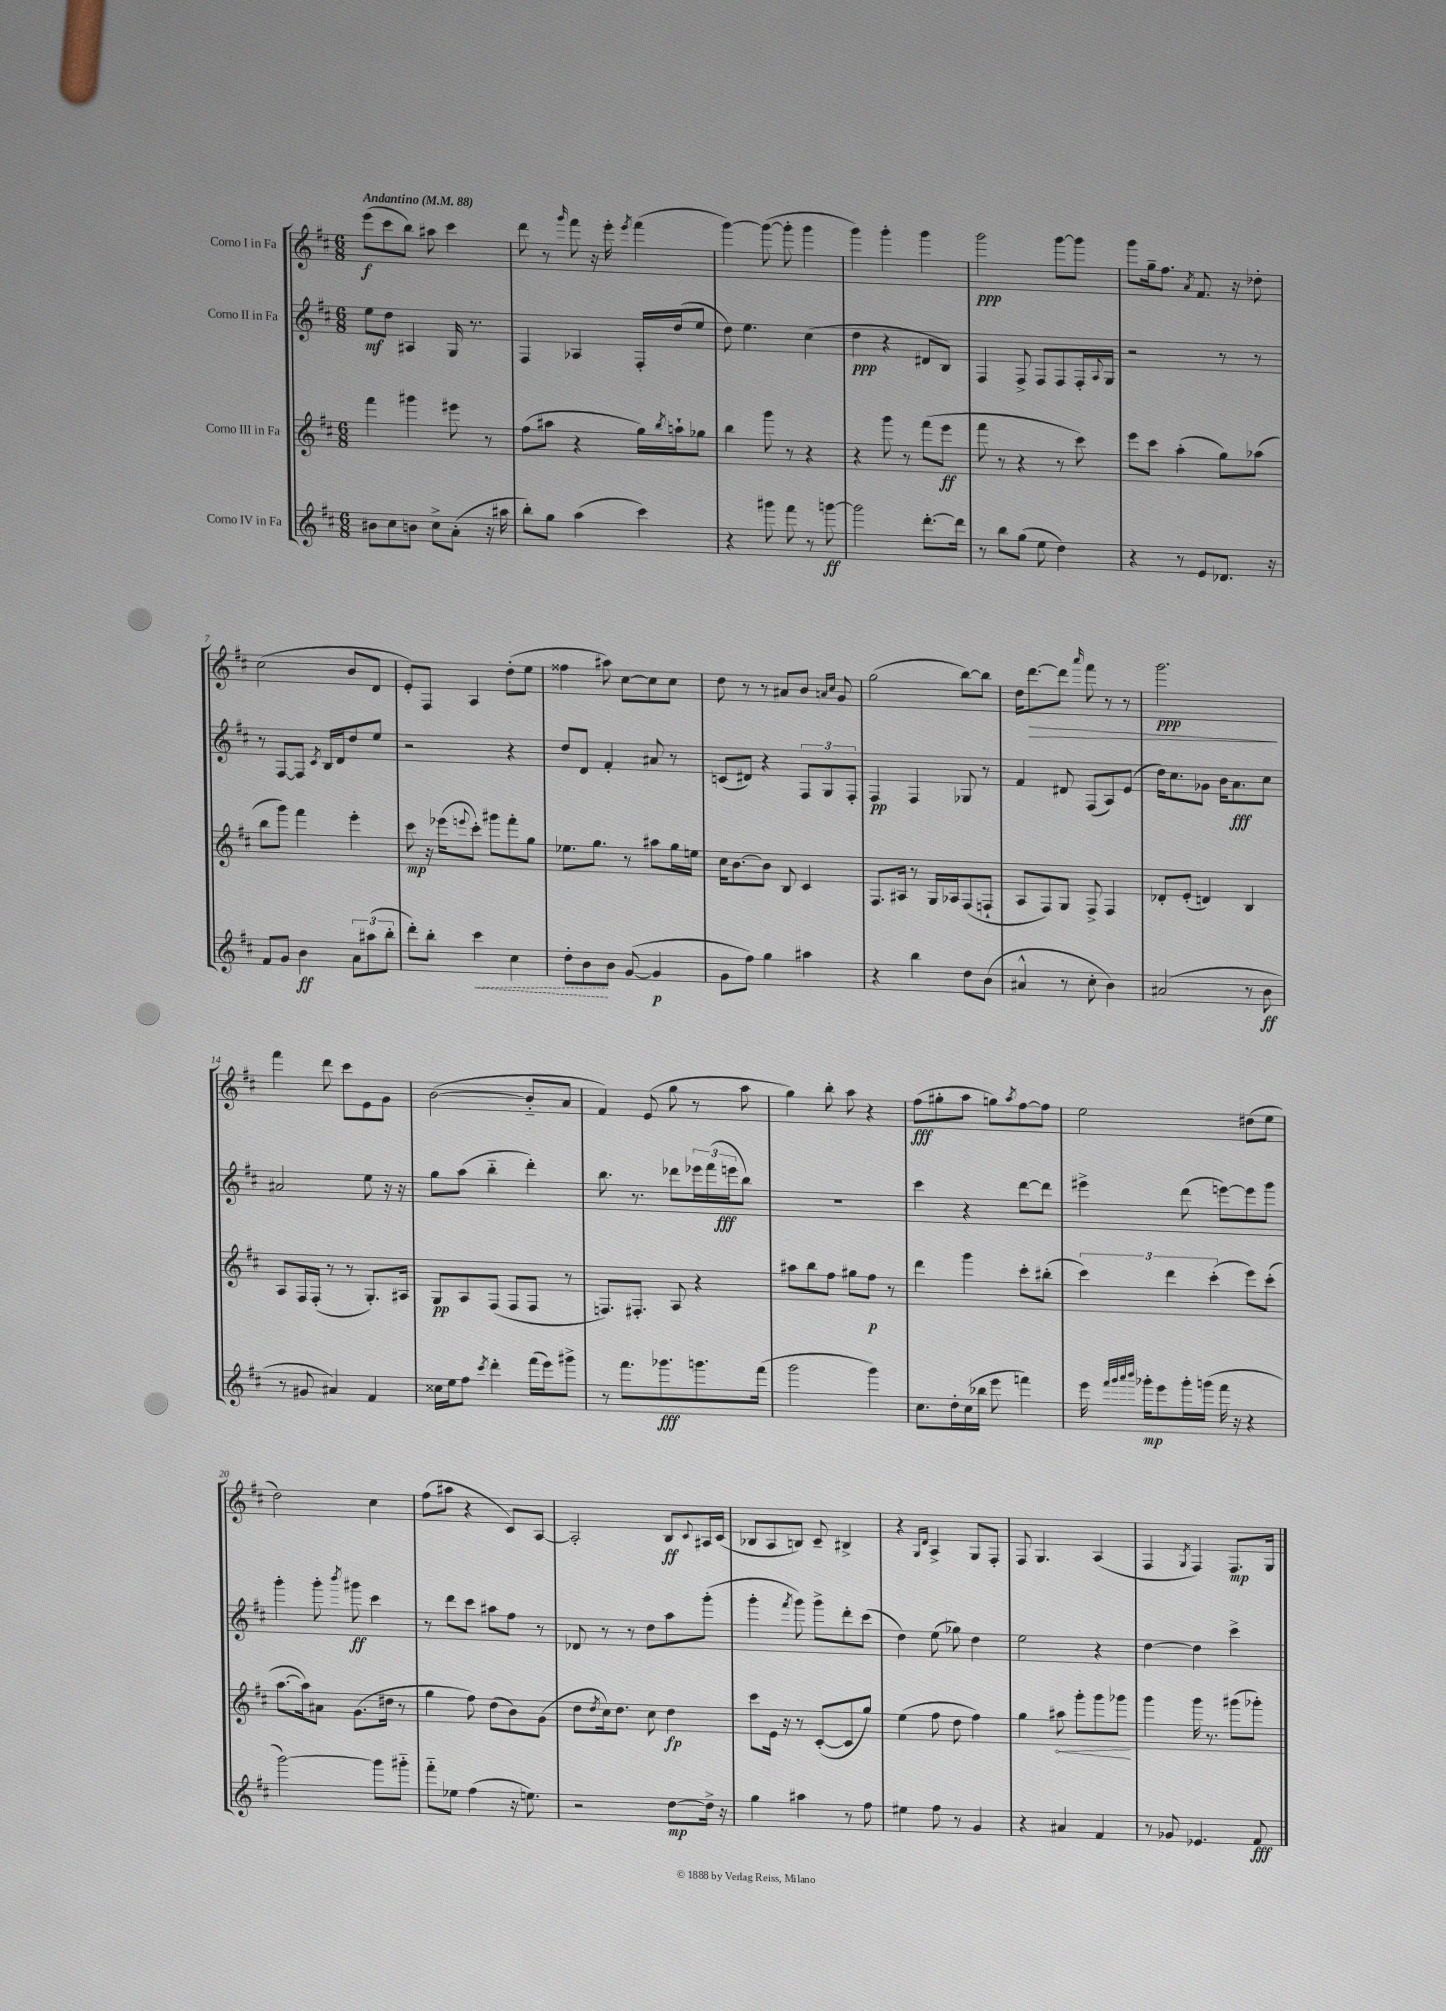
<<
\new StaffGroup <<
\new Staff = "s0" \with { instrumentName = "Corno I in Fa" } {
    \clef treble \key d \major \numericTimeSignature \time 6/8 \tempo "Andantino" 4 = 88
    e'''8\f( cis'''8 b''8) ais''8 cis'''4 |
    d'''8 r8 \grace { g'''16 } fis'''8 r16 e'''16-. \acciaccatura { e'''8 } fis'''4( |
    g'''4~) g'''8~( g'''8-. g'''4 |
    g'''4) g'''4-. g'''4 |
    g'''2\ppp g'''8~ g'''8 |
    g'''8 g''16-- fis''8. \acciaccatura { a'8 } fis'8. r16 des''8-. |
    cis''2( b'8 d'8 |
    e'8-.) fis8 a4 d''8-.( e''8 |
    fisis''4 ais''8) cis''8~ cis''8 cis''8 |
    d''8 r8 r8 ais'8 b'8 \grace { a'16 cis''16 } g'8 |
    g''2( b''8~) b''8 |
    d''16 d'''8.~\> d'''8 \grace { a'''16 } fis'''8 r8 r8 |
    g'''2.\ppp\! |
    fis'''4 d'''8 cis'''8 e'8 g'8 |
    b'2~( b'8-_ a'8 |
    fis'4) e'8( g''8 r8 a''8 |
    g''4) b''8-. a''8 r4 |
    fis''8\fff( gis''8-. a''8 g''8) \acciaccatura { a''8 } fis''8~ fis''8 |
    e''2 dis''8( e''8 |
    d''2) cis''4 |
    fis''8( ais''8 r4 cis'8) a8~ |
    a2-. b8\ff \appoggiatura { cis'8 } ais16 cis'16( |
    bes8 a8 b8) cis'8-- bis4-> |
    r4 \grace { g16 d'16 } a4-> g8 fis8-. |
    fis8 g4. a4( |
    fis4 \acciaccatura { g8 } fis4) fis8.\mp g16 \bar "|." |
}
\new Staff = "s1" \with { instrumentName = "Corno II in Fa" } {
    \clef treble \key d \major \numericTimeSignature \time 6/8
    e''8\mf d''8 ais4 g16 r8. |
    fis4 aes4 fis16-. d''16( e''8 |
    d''8) e''4. cis''4( |
    d''4\ppp r4 dis'8 b8) |
    fis4 fis8-> fis8 fis8 fis16-. \appoggiatura { a8 } g16 |
    r2 r8 r8 |
    r8 fis8~ fis8 \acciaccatura { cis'8 } b16 d'16 d''8 e''8 |
    r2 r4 |
    d''8 d'8 fis'4-. ais'8 r8 |
    c'8( dis'8) r4 \tuplet 3/2 { fis8 g8 fis8-. } |
    fis4\pp fis4 ges8 r8 |
    fis'4 dis'8 fis8( a8) e'8( |
    d''16) cis''8. ges'8 b'16 a'8.\fff cis''8 |
    ais'2 e''8 r16 r16 |
    g''8 a''8( b''4-_ d'''4-.) |
    b''8. r8. des'''8 \tuplet 3/2 { ees'''16 fis'''16( e'''16\fff } b''8) |
    R2. |
    cis'''4 r4 d'''8~ d'''8 |
    eis'''4-> d'''8( e'''8~) e'''8 g'''8 |
    g'''4-. g'''8-. \acciaccatura { b'''8 } gis'''8\ff cis'''4 |
    r8 d'''8 cis'''8 ais''8 fis''8 r8 |
    des'8 r8 r8 d''8 a''8 g'''8-.( |
    g'''4-. \acciaccatura { fis'''8 } g'''8) g'''8-> d'''8-. cis'''8( |
    d''4) e''8( ges''8) d''4 |
    e''2 r4 |
    d''4~ d''4 cis'''4-> \bar "|." |
}
\new Staff = "s2" \with { instrumentName = "Corno III in Fa" } {
    \clef treble \key d \major \numericTimeSignature \time 6/8
    fis'''4 gis'''4 eis'''8 r8 |
    fis''8( ais''8 r4 g''16) \acciaccatura { b''8 } a''16-! ges''8 |
    b''4 g'''8 r8 r4 |
    r4 g'''8 r8 fis'''8( e'''8\ff |
    fis'''8 r8 r4 r8 cis'''8) |
    e'''8 cis'''8 a''4-.( g''8) aes''8( |
    b''8 g'''8) fis'''4 e'''4-. |
    cis'''8\mp r16 ees'''16( \appoggiatura { e'''8 } cis'''8-.) gis'''8 fis'''8-. g''8 |
    ees''8. g''8. r8 ais''8 g''16 e''16 |
    cis''16 b'8.~ b'8 b8 cis'4 |
    fis8. ais16 r8 g16 aes16 fis8( f8-! |
    a8 fis8) g8 fis8-> fis4 |
    des'8-. e'8-.( d'4) b4 |
    a8 fis16 fis16-.( r8 r8 g8.-.) ais16 |
    g8\pp a8 fis8( fis8 fis8 r8 |
    f8.) fis8.-. a8 r4 |
    ais''8 b''8 fis''8 gis''8 fis''8\p r8 |
    d'''4 g'''4 cis'''8-. bis''8-.( |
    \tuplet 3/2 { cis'''4) d'''4 cis'''4-.( } e'''8) cis'''8-.( |
    a''8.~ a''16) ais'8 g'8.( dis''16 r8 |
    g''4 fis''8) d''8( b'8) g'8( |
    d''8 \acciaccatura { d''8 } cis''16) d''8. cis''8 d''4\fp |
    cis'''8 e'16 r16 r8 cis'8~-.( cis'8 g''8) |
    e''4( fis''8 d''8 fis''4) |
    g''4 \once \override Hairpin.circled-tip = ##t ais''8\< g'''8-. g'''8 ges'''8\! |
    g'''4 g'''16 r8. gis'''8( ges'''8-.) \bar "|." |
}
\new Staff = "s3" \with { instrumentName = "Corno IV in Fa" } {
    \clef treble \key d \major \numericTimeSignature \time 6/8
    bis'8 cis''8 b'8 cis''8-> a'8-.( r16 ais''16 |
    b''8-.) g''8 a''4( cis'''4) |
    r4 gis'''8 fis'''8 r8 g'''8~\ff |
    g'''2 d'''8.~-. d'''16 |
    r8 b''8 g''8( e''8 d''4) |
    r4 r8 e'8 des'8. r16 |
    fis'8 g'8 b'4\ff \tuplet 3/2 { a'8 ais''8( b''8-. } |
    d'''8-.) b''8-. \once \override Hairpin.style = #'dashed-line cis'''4\< cis''4 |
    d''8-. b'8\! b'8 g'8~( g'4\p |
    g'8 fis''8) g''4 ais''4 |
    r4 b''4 d''8 b'8( |
    ais'4-^ r8 cis''8-. b'4) |
    ais'2( r8 b'8\ff |
    r8 gis'8 ais'4) fis'4 |
    cisis''16 e''16 fis''8 \acciaccatura { cis'''8 } d'''4-. fis'''16( e'''16) gis'''8-> |
    r8 fis'''8. ges'''8.\fff g'''8. fis'''16( |
    g'''2 g'''4) |
    cis''8. d''16-. cis''16( bes''16 e'''8 f'''4) |
    e'''16 \grace { fis'''32 g'''32 a'''32 b'''32 } ges'''16-.\mp e'''8 ges'''16-. g'''16( fis'''16 r16 r4 |
    g'''2~) g'''8 gis'''8-_ |
    fis'''8-_ ees''8 fis''4( r16 e''8.) |
    r2 d''8~\mp d''16-> r16 |
    g''4 ais''4 r8 fis''8 |
    eis''4 fis''8 r8 g'4 |
    r4 ais'4 fis'4 |
    r8 ges'8 ees'4. fis'8\fff \bar "|." |
}
>>
>>
